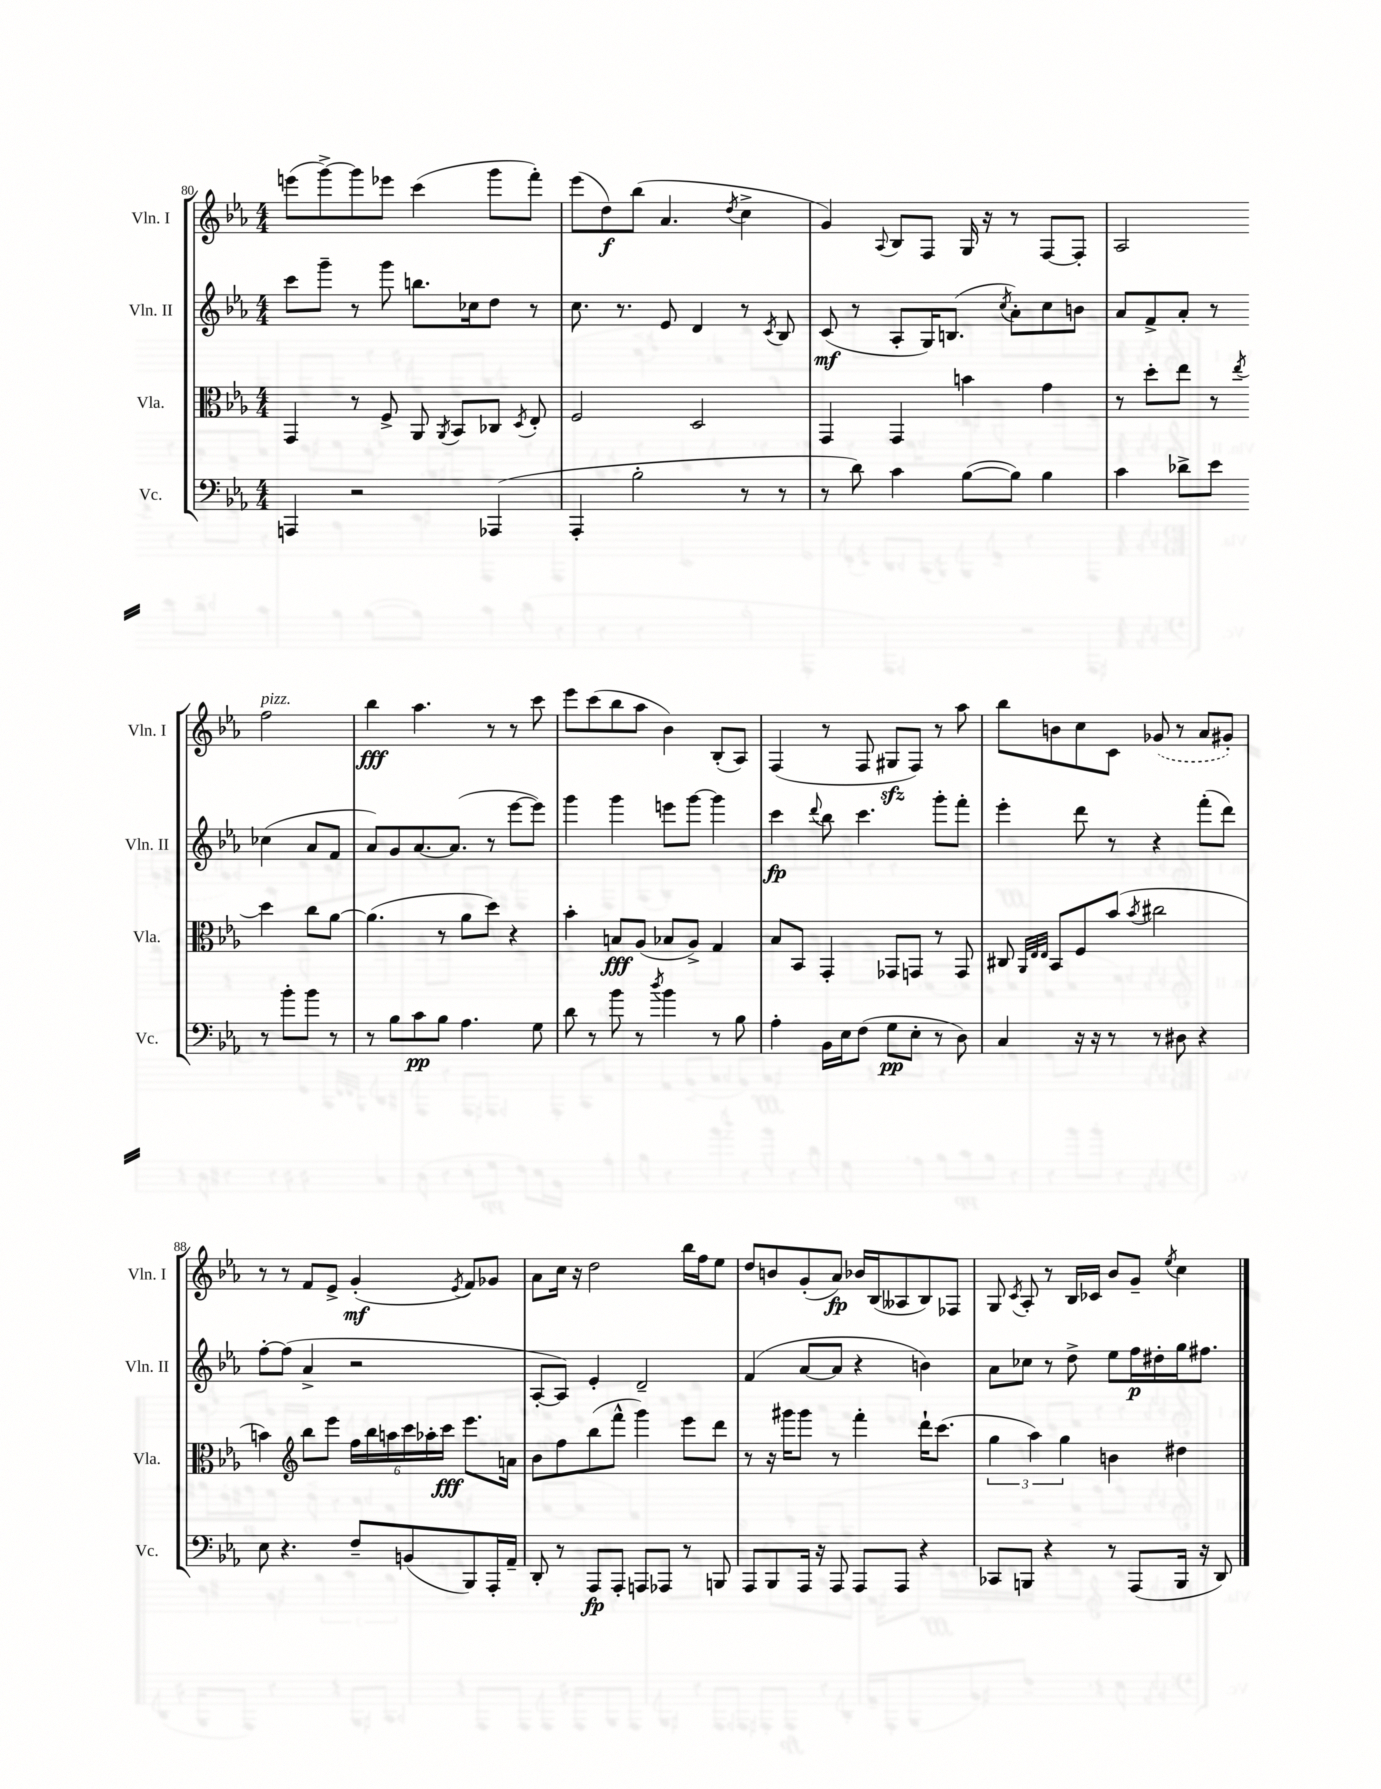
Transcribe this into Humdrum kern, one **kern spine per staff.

**kern	**kern	**kern	**kern
*staff4	*staff3	*staff2	*staff1
*clefF4	*clefC3	*clefG2	*clefG2
*k[b-e-a-]	*k[b-e-a-]	*k[b-e-a-]	*k[b-e-a-]
*M4/4	*M4/4	*M4/4	*M4/4
4AAA	4GG	8ccc	(8eee
.	.	8ggg~	[8ggg^)
2r	8r	8r	8ggg]
.	8F^	8ggg	8eee-
.	8AA-	8.bb	(4ccc
.	8qAA-	.	.
.	8BB-	.	.
.	.	16cc-	.
(4AAA-	8C-	8dd	8ggg
.	8qD	.	.
.	8E-'	8r	8fff')
=	=	=	=
4AAA-'	2F	8.cc	(8eee-
.	.	.	8dd)
.	.	8.r	.
2B-'	.	.	(8bb-
.	.	8e-	4.a-
.	2D	4d	.
.	.	.	8qdd
8r	.	8r	4cc^
.	.	8qc	.
8r	.	8B-	.
=	=	=	=
8r	4GG	(8c	4g)
8d)	.	8r	.
.	.	.	8qqA-
4c	4GG	8A-'	8B-
.	.	16G)	8F
.	.	(8.B	.
([8B-	4b	.	16G
.	.	.	16r
.	.	8qcc	.
8B-])	.	8a-')	8r
4B-	4g	8cc	[8F
.	.	8b	8F']
=	=	=	=
4c	8r	8a-	2A-
.	8dd'	8f^	.
8d-^	8ee-	8a-'	.
8e-	8r	8r	.
.	8qee-	.	.
8r	4dd	(4cc-	2ff
8b-'	.	.	.
8b-	8cc	8a-	.
8r	[8a-	8f	.
=	=	=	=
8r	(4.a-]	8a-)	4bb-
8B-	.	8g	.
8c	.	[8.a-	4.aa-
8B-	8r	.	.
.	.	(8.a-]	.
4.A-	8a-	.	.
.	8dd)	8r	8r
.	4r	[8eee-	8r
8G	.	8eee-])	8ccc
=	=	=	=
8d	4b-'	4ggg	8eee-
8r	.	.	(8ccc
8b-	8B	4ggg	8bb-
8r	(8A-	.	8aa-
8qdd	.	.	.
4b-	8B-	8eee	4b-)
.	8A-^)	[8ggg	.
8r	4G	4ggg]	(8B-'
8B-	.	.	8A-)
=	=	=	=
4A-'	8B-	4ccc	(4F
.	8BB-	.	.
.	.	8qqddd	.
16BB-	4GG'	8bb-	8r
16E-	.	.	.
(8F	.	4.ccc	8F
8G	8GG-	.	8G#
8E-'	8GG	.	8F)
8r	8r	8ggg'	8r
8D)	8GG	8fff'	8aa-
=	=	=	=
4C	8C#	4eee-'	8bb-
.	32qqAA-	.	.
.	32qqE-	.	.
.	32qqE-	.	.
.	8BB-	.	8b
16r	8F	8ddd	8cc
16r	.	.	.
8r	(8b-	8r	8c
.	8qb-	.	.
8r	2cc#	4r	(8g-
8D#	.	.	8r
4r	.	(8fff'	8a-
.	.	8ddd)	8g#')
=	=	=	=
8E-	4b)	[8ff'	8r
4.r	.	(8ff]	8r
*	*clefG2	*	*
.	8bb-	4a-^	8f
.	8eee-	.	8e-^
8F~	24ff	2r	(4g'
.	24bb-	.	.
.	24aa	.	.
(8BB	24ccc	.	.
.	24aa-'	.	.
.	24ccc	.	.
.	.	.	8qe-
8BBB-)	8.eee-	.	8f)
16AAA-'	.	.	8g-
16AA-~	16a	.	.
=	=	=	=
8DD'	8b-	[8A-'	8a-
8r	8ff	8A-])	16cc
.	.	.	16r
8AAA-	(8bb-	4e-'	2dd
8AAA-'	8fff^^	.	.
8AAA	4ggg)	2d~	.
8AAA-	.	.	.
8r	8eee-	.	16bb-
.	.	.	16ff
8BBB	8ddd	.	8ee-
=	=	=	=
8AAA-	8r	(4f	8dd
8BBB-	16r	.	8b
.	16ggg#	.	.
16AAA-	8ggg#	[8a-	(8g'
16r	.	.	.
8AAA-	8r	8a-]	8a-)
8AAA-	4fff'	4r	16b-
.	.	.	(16B-
8AAA-	.	.	8A--
4r	16ddd`	4b)	8B-)
.	(8.ccc	.	.
.	.	.	8F-
=	=	=	=
8CC-	6gg	8a-	8G
.	.	.	8qc
8BBB	.	8cc-	8A-'
.	6aa-)	.	.
4r	.	8r	8r
.	6gg	.	.
.	.	8dd^	16B-
.	.	.	16c-
8r	4b	8ee-	8b-
(8AAA-	.	16ff	8g~
.	.	16dd#'	.
.	.	.	8qee-
16BBB	4dd#	16gg	4cc
16r	.	8.ff#	.
8DD)	.	.	.
==	==	==	==
*-	*-	*-	*-
